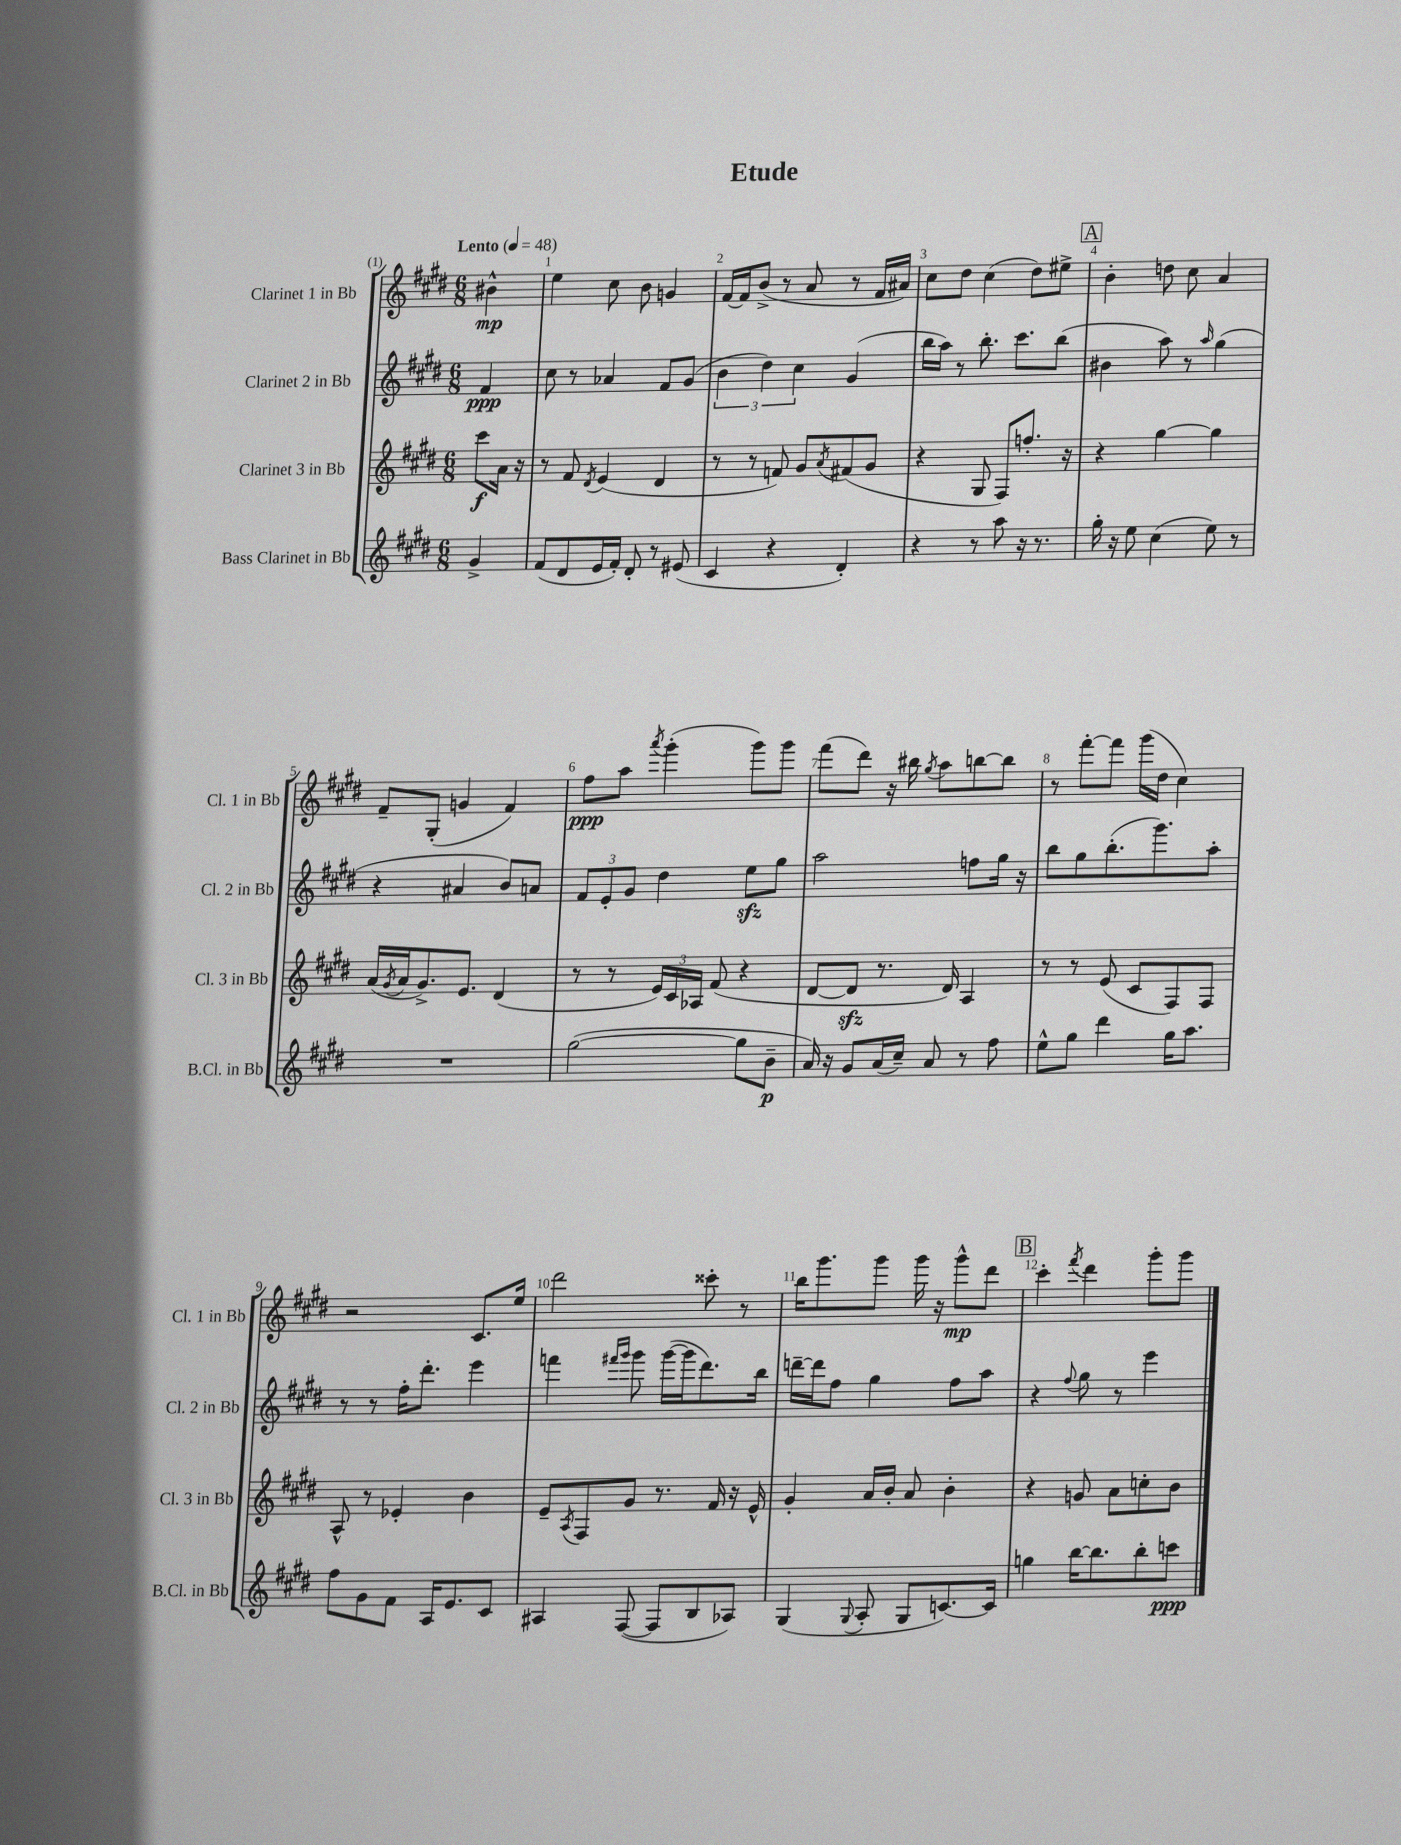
\header { title = "Etude" }
<<
\new StaffGroup <<
\new Staff = "s0" \with { instrumentName = "Clarinet 1 in Bb" shortInstrumentName = "Cl. 1 in Bb" } {
    \clef treble \key e \major \numericTimeSignature \time 6/8 \partial 4 \tempo "Lento" 4 = 48
    bis'4-^\mp |
    e''4 cis''8 b'8 g'4 |
    fis'16~ fis'16 b'8->( r8 a'8 r8 fis'16 ais'16) |
    cis''8 dis''8 cis''4( dis''8) eis''8-> |
    \mark \markup { \box "A" } b'4-. d''8 cis''8 a'4 |
    fis'8-- gis8-.( g'4 fis'4) |
    fis''8\ppp a''8 \acciaccatura { a'''8 } gis'''4-.( gis'''8) gis'''8 |
    fis'''8( dis'''8) r16 bis''16 \acciaccatura { gis''8 } a''8 b''8~ b''8 |
    r8 fis'''8~-. fis'''8 gis'''16( dis''16 cis''4) |
    r2 cis'8. e''16 |
    dis'''2 cisis'''8-. r8 |
    b''16 gis'''8. gis'''8 gis'''16 r16 gis'''8-^\mp dis'''8 |
    \mark \markup { \box "B" } cis'''4-. \acciaccatura { fis'''8 } dis'''4 gis'''8-. gis'''8 \bar "|." |
}
\new Staff = "s1" \with { instrumentName = "Clarinet 2 in Bb" shortInstrumentName = "Cl. 2 in Bb" } {
    \clef treble \key e \major \numericTimeSignature \time 6/8 \partial 4
    fis'4\ppp |
    cis''8 r8 aes'4 fis'8 gis'8( |
    \tuplet 3/2 { b'4 dis''4) cis''4 } gis'4( |
    b''16 a''16) r8 b''8.-. cis'''8. b''8( |
    \mark \markup { \box "A" } bis'4 a''8) r8 \grace { a''16 } gis''4( |
    r4 ais'4 b'8) a'8 |
    \tuplet 3/2 { fis'8 e'8-. gis'8 } dis''4 e''8\sfz gis''8 |
    a''2 f''8 gis''16 r16 |
    b''8 gis''8 b''8.-.( gis'''8.) a''8-. |
    r8 r8 fis''16-. dis'''8.-. e'''4 |
    f'''4 \grace { fis'''16 gis'''16 } gis'''8 gis'''16~( gis'''16 dis'''8.) b''16 |
    d'''16~-- d'''16 fis''8 gis''4 fis''8 a''8 |
    \mark \markup { \box "B" } r4 \appoggiatura { fis''8 } gis''8 r8 e'''4 \bar "|." |
}
\new Staff = "s2" \with { instrumentName = "Clarinet 3 in Bb" shortInstrumentName = "Cl. 3 in Bb" } {
    \clef treble \key e \major \numericTimeSignature \time 6/8 \partial 4
    cis'''8\f a'16 r16 |
    r8 fis'8 \acciaccatura { dis'8 } e'4( dis'4 |
    r8 r8 f'8) gis'8 \acciaccatura { a'8 } fis'8( gis'8 |
    r4 gis8 fis8) f''8.-. r16 |
    \mark \markup { \box "A" } r4 gis''4~ gis''4 |
    a'16( \acciaccatura { gis'8 } a'16 gis'8.->) e'8. dis'4( |
    r8 r8 \tuplet 3/2 { e'16) cis'16 aes16 } fis'8( r4 |
    dis'8~ dis'8\sfz r8. dis'16) a4 |
    r8 r8 e'8( cis'8 fis8) fis8 |
    a8-^ r8 ees'4-. b'4 |
    e'8-- \acciaccatura { a8 } fis8 gis'8 r8. fis'16 r16 e'16-^ |
    gis'4-. a'16 b'16-. a'8 b'4-. |
    \mark \markup { \box "B" } r4 g'8 a'8 c''8-. b'8 \bar "|." |
}
\new Staff = "s3" \with { instrumentName = "Bass Clarinet in Bb" shortInstrumentName = "B.Cl. in Bb" } {
    \clef treble \key e \major \numericTimeSignature \time 6/8 \partial 4
    gis'4-> |
    fis'8( dis'8 e'16 fis'16-.) dis'8-. r8 eis'8( |
    cis'4 r4 dis'4-.) |
    r4 r8 a''8 r16 r8. |
    \mark \markup { \box "A" } gis''16-. r16 e''8 cis''4( e''8) r8 |
    R2. |
    gis''2~( gis''8 b'8--\p |
    a'16) r16 gis'8 a'16( cis''16--) a'8 r8 fis''8 |
    e''8-^ gis''8 dis'''4 gis''16 a''8. |
    fis''8 gis'8 fis'8 a16 e'8. cis'8 |
    ais4 fis8~( fis8 b8 aes8) |
    gis4( \appoggiatura { gis8 } a8-. gis8 c'8.~) c'16 |
    \mark \markup { \box "B" } g''4 b''16~ b''8. b''8-. c'''8\ppp \bar "|." |
}
>>
>>
\layout { \context { \Score \override BarNumber.break-visibility = ##(#f #t #t) barNumberVisibility = #all-bar-numbers-visible } }
